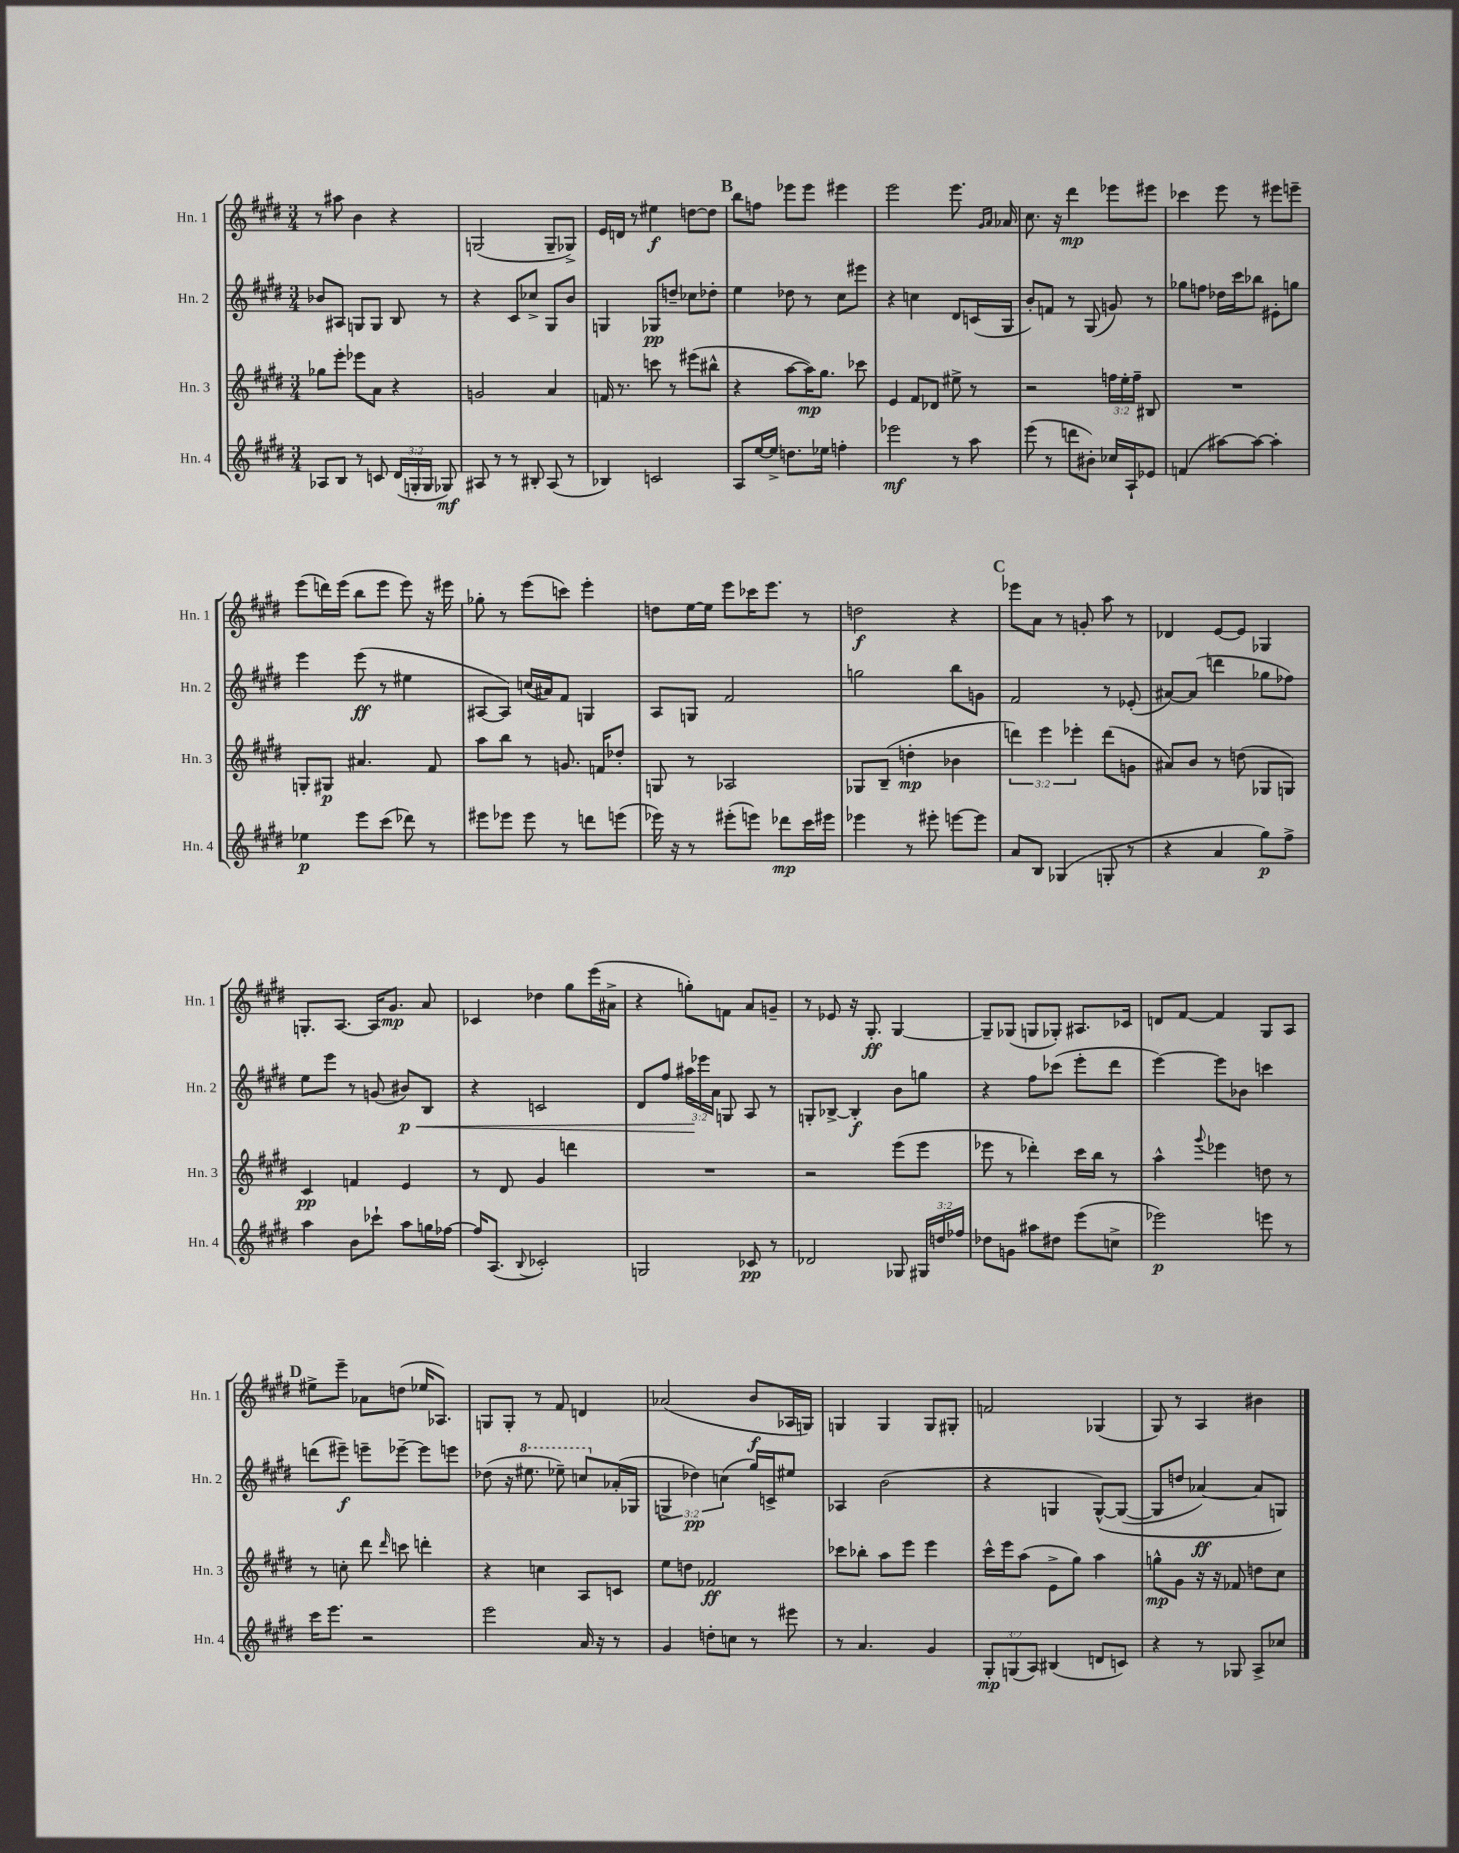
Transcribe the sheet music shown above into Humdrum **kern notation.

**kern	**dynam	**kern	**dynam	**kern	**dynam	**kern	**dynam
*part4	*part4	*part3	*part3	*part2	*part2	*part1	*part1
*staff4	*staff4	*staff3	*staff3	*staff2	*staff2	*staff1	*staff1
*I"Hn. 4	*	*I"Hn. 3	*	*I"Hn. 2	*	*I"Hn. 1	*
*I'Hn. 4	*	*I'Hn. 3	*	*I'Hn. 2	*	*I'Hn. 1	*
*clefG2	*	*clefG2	*	*clefG2	*	*clefG2	*
*k[f#c#g#d#]	*	*k[f#c#g#d#]	*	*k[f#c#g#d#]	*	*k[f#c#g#d#]	*
*M3/4	*	*M3/4	*	*M3/4	*	*M3/4	*
=10	=10	=10	=10	=10	=10	=10	=10
8A-X/L	.	8gg-X\L	.	8b-X/L	.	8r	.
8B/J	.	8eee'\J	.	8A#X/J	.	8aa#X\	.
8r	.	8eee-X\L	.	8Gn/L	.	4b\	.
8cn/	.	8a\J	.	8G/J	.	.	.
(24d#/LL	.	4r	.	8B/	.	4r	.
24Gn'/	.	.	.	.	.	.	.
24G/JJ	.	.	.	.	.	.	.
8G-X/)	mf	.	.	8r	.	.	.
=11	=11	=11	=11	=11	=11	=11	=11
8A#X/	.	2gn/	.	4r	.	(2Gn/	.
8r	.	.	.	.	.	.	.
8r	.	.	.	8c#/L	.	.	.
8B#X'/	.	.	.	8cc-X^/J	.	.	.
(8A#/	.	4a/	.	8G#/L	.	8G~/L	.
8r	.	.	.	8b/J	.	8G-X^/J)	.
=12	=12	=12	=12	=12	=12	=12	=12
4B-X/)	.	16fn/	.	4Gn/	.	16e/LL	.
.	.	8.r	.	.	.	16dn/JJ	.
.	.	.	.	.	.	8r	.
2cn/	.	8cccn\	.	8G-X/L	pp	4ee#X\	f
.	.	8r	.	8ddn~/J	.	.	.
.	.	(8eee#X\L	.	8cc-X\L	.	[8ddn\L	.
.	.	8bb#X^^\J	.	8dd-X'\J	.	8dd\J]	.
!!LO:REH:place=s1:t=B
=13	=13	=13	=13	=13	=13	=13	=13
8A/L	.	4r	.	4ee\	.	8bb\L	.
[16ee/L	.	.	.	.	.	8ffn\J	.
16ee^/JJ]	.	.	.	.	.	.	.
8.ddn\L	.	[8aa\L	.	8dd-X\	.	8eee-X\L	.
.	.	16aa\K])	mp	8r	.	8eee-\J	.
16ee-X\Jk	.	8.gg#\J	.	.	.	.	.
4ffn'\	.	.	.	8cc#\L	.	4eee#X\	.
.	.	8ccc-X\	.	8eee#X\J	.	.	.
=14	=14	=14	=14	=14	=14	=14	=14
2eee-X\	mf	4e/	.	4r	.	2eee\	.
.	.	8f#/L	.	4ccn\	.	.	.
.	.	8d-X/J	.	.	.	.	.
8r	.	8ee#X^\	.	8d#/L	.	8.eee\	.
8aa\	.	8r	.	(16cn/L	.	.	.
.	.	.	.	.	.	16qqg#/LL	.
.	.	.	.	.	.	16qqa/JJ	.
.	.	.	.	16G#/JJ	.	16a-X/	.
=15	=15	=15	=15	=15	=15	=15	=15
(8eee\	.	2r	.	8b'/L)	.	8.cc#\	.
8r	.	.	.	8fn/J	.	.	.
.	.	.	.	.	.	16r	.
8dddn\L	.	.	.	8r	.	4ddd#\	mp
8b#X'\J)	.	.	.	(8G#/	.	.	.
16cc-X/LL	.	24ffn\LL	.	8gn/)	.	8eee-X\L	.
.	.	24ee'\	.	.	.	.	.
16A`/J	.	.	.	.	.	.	.
.	.	24ff~\JJ	.	.	.	.	.
8e-X/J	.	8B#X/	.	8r	.	8eee#X\J	.
=16	=16	=16	=16	=16	=16	=16	=16
(4fn/	.	2.r	.	8gg-X\L	.	4ccc-X\	.
.	.	.	.	8ffn\J	.	.	.
[8aa#X\L)	.	.	.	16dd-X\LL	.	8eee\	.
.	.	.	.	16ccc#\J	.	.	.
8aa#\J_	.	.	.	8bb-X\J	.	8r	.
4aa#'\]	.	.	.	8e#X'\L	.	8eee#X\L	.
.	.	.	.	8ggn\J	.	8eeen~\J	.
!!LO:LB:g=z
=17	=17	=17	=17	=17	=17	=17	=17
4ee-X\	p	8Gn'/L	.	4eee\	.	(8eee\L	.
.	.	8G#X/J	p	.	.	16dddn\L)	.
.	.	.	.	.	.	(16eee\JJ	.
8eee\L	.	4.a#X/	.	(8eee\	ff	8bb\L	.
(8ccc#\J	.	.	.	8r	.	8eee\J	.
8ddd-X\)	.	.	.	4ee#X\	.	8eee\)	.
8r	.	8f#/	.	.	.	16r	.
.	.	.	.	.	.	16eee#X\	.
=18	=18	=18	=18	=18	=18	=18	=18
8eee#X\L	.	8aa\L	.	[8A#X/L	.	8gg-X'\	.
8eee-X\J	.	8bb\J	.	8A#/J])	.	8r	.
8eee-\	.	8r	.	(16ccn/LL	.	(8eee\L	.
.	.	.	.	16a#X/J)	.	.	.
8r	.	8.gn/	.	8f#/J	.	8cccn\J)	.
8dddn\L	.	.	.	4Gn/	.	4eee'\	.
.	.	16fn/KL	.	.	.	.	.
(8eeen\J	.	8dd-X'/J	.	.	.	.	.
=19	=19	=19	=19	=19	=19	=19	=19
16eee-X\)	.	8Gn/	.	8A/L	.	8ddn\L	.
16r	.	.	.	.	.	.	.
8r	.	8r	.	8Gn/J	.	[16ee\L	.
.	.	.	.	.	.	16ee\JJ]	.
(8eee#X'\L	.	2A-X/	.	2f#/	.	8eee\L	.
8eeen\J)	.	.	.	.	.	16ccc-X\K	.
.	.	.	.	.	.	8.eee\J	.
8ddd-X\L	mp	.	.	.	.	.	.
16ccc#\L	.	.	.	.	.	8r	.
16eee#X\JJ	.	.	.	.	.	.	.
=20	=20	=20	=20	=20	=20	=20	=20
4eee-X\	.	8G-X/L	.	2ggn\	.	2ddn\	f
.	.	(8B~/J	.	.	.	.	.
8r	.	4ddn'\	mp	.	.	.	.
8eee#X'\	.	.	.	.	.	.	.
[8eeen\L	.	4b-X\	.	8bb\L	.	4r	.
8eee\J]	.	.	.	8gn\J	.	.	.
!!LO:REH:place=s1:t=C
=21	=21	=21	=21	=21	=21	=21	=21
8a/L	.	6dddn\)	.	2f#/	.	8eee-X\L	.
8B/J	.	.	.	.	.	8a\J	.
.	.	6eee\	.	.	.	.	.
(4G-X/	.	.	.	.	.	8r	.
.	.	6eee-X'\	.	.	.	.	.
.	.	.	.	.	.	8gn'/	.
8Gn'/	.	(8ddd\L	.	8r	.	8aa\	.
8r	.	8gn\J	.	(8e-X'/	.	8r	.
=22	=22	=22	=22	=22	=22	=22	=22
4r	.	8a#X/L)	.	[8a#X/L)	.	4d-X/	.
.	.	8b/J	.	(8a#/J]	.	.	.
4a/	.	8r	.	4dddn\	.	[8e/L	.
.	.	(8ddn\	.	.	.	8e/J]	.
8gg#\L)	p	8G-X/L	.	8gg-X\L	.	4G-X/	.
8ff#^\J	.	8Gn/J)	.	8ff-X\J)	.	.	.
!!LO:LB:g=z
=23	=23	=23	=23	=23	=23	=23	=23
4aa\	.	4c#/	pp	8ee\L	.	8.Gn'/L	.
.	.	.	.	8eee\J	.	.	.
.	.	.	.	.	.	[8.A/J	.
8b\L	.	4fn/	.	8r	.	.	.
8ccc-X`\J	.	.	.	(8gn/	.	16A/KL]	.
.	.	.	.	.	.	8.g#/J	mp
!	!	!	!	!	!LO:HP:b	!	!
8aa\L	.	4e/	.	8b#X/L)	< p	.	.
16ggn\L	.	.	.	8B/J	.	8a/	.
[16ff-X\JJ	.	.	.	.	.	.	.
=24	=24	=24	=24	=24	=24	=24	=24
16ff-/KL]	.	8r	.	4r	.	4c-X/	.
(8.A/J	.	.	.	.	.	.	.
.	.	8d#/	.	.	.	.	.
8qqB/	.	.	.	.	.	.	.
2c-X'/)	.	4g#/	.	2cn/	.	4dd-X\	.
.	.	4dddn\	.	.	.	8gg#\L	.
.	.	.	.	.	.	(16eee\L	.
.	.	.	.	.	.	16a#X^\JJ	.
=25	=25	=25	=25	=25	=25	=25	=25
2Gn/	.	2.r	.	8d#/L	.	4r	.
.	.	.	.	8ff#/J	.	.	.
.	.	.	.	24aa#X\LL	.	8ggn'\L)	.
.	.	.	.	24eee-X\	[	.	.
.	.	.	.	24a\JJ	.	.	.
.	.	.	.	8Gn/	.	8fn\J	.
8c-X/	pp	.	.	8A/	.	8a/L	.
8r	.	.	.	8r	.	8gn~/J	.
=26	=26	=26	=26	=26	=26	=26	=26
2d-X/	.	2r	.	8Gn'/L	.	8r	.
.	.	.	.	[8B-X^/J	.	8e-X/	.
.	.	.	.	4B-'/]	f	16r	.
.	.	.	.	.	.	8.G#'/	ff
8G-X/	.	(8eee\L	.	8b\L	.	[4G#/	.
24G#X/LL	.	8eee\J	.	8ggn\J	.	.	.
24ddn/	.	.	.	.	.	.	.
24ff-X/JJ	.	.	.	.	.	.	.
=27	=27	=27	=27	=27	=27	=27	=27
8dd-X\L	.	8eee-X\	.	4r	.	8G#~/L]	.
8gn\J	.	8r	.	.	.	(8G-X/J	.
8aa#X\L	.	4ddd-X'\)	.	8ff#\L	.	8Gn/L	.
8dd#X\J	.	.	.	(8ccc-X\J	.	8G-X'/J)	.
(8eee\L	.	16ccc#\LL	.	8eee'\L	.	8.A#X/L	.
.	.	16bb\JJ	.	.	.	.	.
8ccn^\J	.	8r	.	8ddd#\J	.	.	.
.	.	.	.	.	.	16c-X/Jk	.
=28	=28	=28	=28	=28	=28	=28	=28
2eee-X\)	p	4aa^^\	.	[4eee\)	.	8dn/L	.
.	.	.	.	.	.	[8f#/J	.
.	.	8qqggg#/	.	.	.	.	.
.	.	4eee-X\	.	8eee\L]	.	4f#/]	.
.	.	.	.	8b-X\J	.	.	.
8eeen\	.	8ddn\	.	4cccn\	.	8G#/L	.
8r	.	8r	.	.	.	8A/J	.
!!LO:LB:g=z
!!LO:REH:place=s1:t=D
=29	=29	=29	=29	=29	=29	=29	=29
16ccc#\KL	.	8r	.	(8dddn\L	.	8ee#X^\L	.
8.eee\J	.	.	.	.	.	.	.
.	.	8ccn'\	.	8eee#X~\J)	f	8eee~\J	.
2r	.	8ddd#\	.	8eeen~\L	.	8a-X\L	.
.	.	16qqddd#/	.	.	.	.	.
.	.	8cccn\	.	[8eee-X~\J	.	(8ddn\J	.
.	.	4dddn'\	.	8eee-\L]	.	16ee-X/KL	.
.	.	.	.	.	.	8.A-X/J)	.
.	.	.	.	8eeen\J	.	.	.
=30	=30	=30	=30	=30	=30	=30	=30
2eee\	.	4r	.	(8dd-X\	.	8Gn/L	.
.	.	.	.	16r	.	8G'/J	.
*	*	*	*	*8va	*	*	*
.	.	.	.	8.eee#X\	.	.	.
.	.	4ccn\	.	.	.	8r	.
.	.	.	.	8eee-X~\)	.	8f#/	.
16a/	.	8A/L	.	8cccn/L	.	4dn/	.
16r	.	.	.	.	.	.	.
*	*	*	*	*X8va	*	*	*
8r	.	8cn/J	.	(16a-X'/L	.	.	.
.	.	.	.	16G-X/JJ	.	.	.
=31	=31	=31	=31	=31	=31	=31	=31
4g#/	.	8ee\L	.	6Gn^/	.	(2a-X/	.
.	.	8ddn\J	.	.	.	.	.
.	.	.	.	6dd-X\)	pp	.	.
8ddn'\L	.	2f-X/	ff	.	.	.	.
.	.	.	.	(6ccn\	.	.	.
8ccn\J	.	.	.	.	.	.	.
8r	.	.	.	16gg#/LL)	.	8b/L	f
.	.	.	.	16cn^/J	.	.	.
8eee#X\	.	.	.	8ee#X/J	.	16A-X/L	.
.	.	.	.	.	.	16Gn/JJ)	.
=32	=32	=32	=32	=32	=32	=32	=32
8r	.	8ccc-X\L	.	4A-X/	.	4Gn/	.
4.a/	.	8bb-X'\J	.	.	.	.	.
.	.	8aa\L	.	(2b\	.	4G/	.
.	.	8eee\J	.	.	.	.	.
4g#/	.	4eee\	.	.	.	8G/L	.
.	.	.	.	.	.	8G#X'/J	.
=33	=33	=33	=33	=33	=33	=33	=33
12G#'/L	mp	16ccc#^^\LL	.	4r	.	2fn/	.
.	.	16eee\J	.	.	.	.	.
(12Gn/	.	.	.	.	.	.	.
.	.	(8aa\J	.	.	.	.	.
12A/J)	.	.	.	.	.	.	.
(4B#X/	.	8e^\L	.	4Gn/	.	.	.
.	.	8gg#\J)	.	.	.	.	.
8dn/L	.	4aa\	.	([8G^^/L)	.	(4G-X/	.
8cn/J)	.	.	.	(8G/J_	.	.	.
=34	=34	=34	=34	=34	=34	=34	=34
4r	.	8ggn^^\L	mp	8G/L]	.	8G#/)	.
.	.	8g#\J	.	8ddn/J	.	8r	.
8r	.	16r	.	[4a-X/)	ff	4A/	.
.	.	16r	.	.	.	.	.
8G-X/	.	8f-X/	.	.	.	.	.
8A^/L	.	8ddn\L	.	8a-/L]	.	4b#X\	.
8cc-X/J	.	8cc#\J	.	8Gn/J)	.	.	.
==	==	==	==	==	==	==	==
*-	*-	*-	*-	*-	*-	*-	*-
